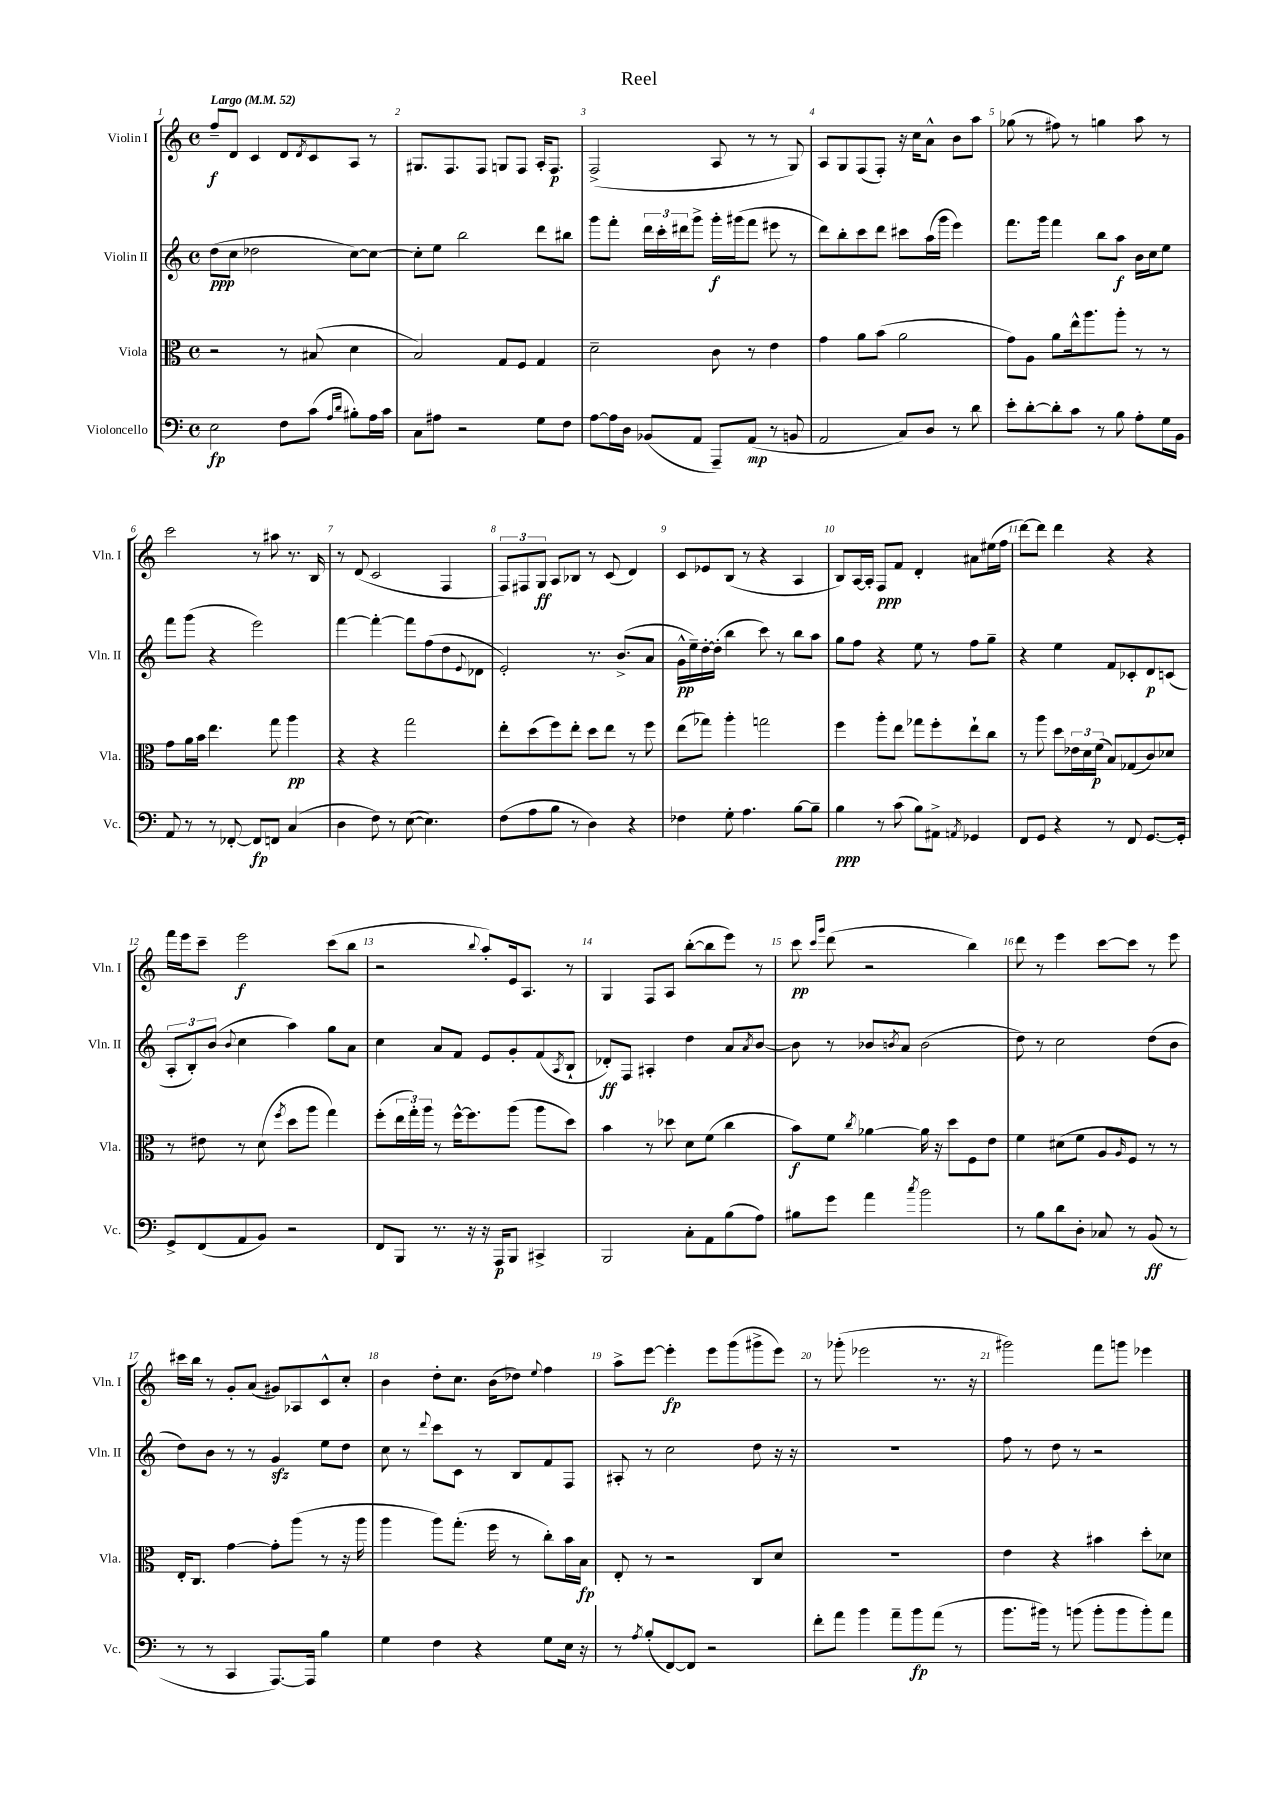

**kern	**kern	**kern	**kern
*staff4	*staff3	*staff2	*staff1
*clefF4	*clefC3	*clefG2	*clefG2
*k[]	*k[]	*k[]	*k[]
*M4/4	*M4/4	*M4/4	*M4/4
*met(c)	*met(c)	*met(c)	*met(c)
*MM52	*MM52	*MM52	*MM52
2E\	2r	(8dd\L	8ff~/L
.	.	8cc\J	8d/J
.	.	2dd-\	4c/
8F\L	8r	.	8d/L
.	.	.	8qd/
(8c\J	(8B#/	.	8c/
16qqA/LL	.	.	.
16qqd/JJ	.	.	.
8B#'\L)	4d\	[8cc\L)	8A/J
16A\L	.	8cc\_J	8r
16c\JJ	.	.	.
=	=	=	=
8C\L	2B/)	8cc'\]L	8.G#/L
8A#\J	.	8ee\J	.
.	.	.	8.F/
2r	.	2bb\	.
.	.	.	8F/J
.	8G/L	.	8G/L
.	8F/J	.	8F/J
8G\L	4G/	8ddd\L	16A'/LK
.	.	.	8.F/J
8F\J	.	8bb#\J	.
=	=	=	=
[8A\L	2d~\	8ggg\L	(2F^/
16A\]L	.	8fff'\J	.
16D\JJ	.	.	.
(8BB-/L	.	24ddd\LL	.
.	.	24ccc'\	.
.	.	24ddd#\J	.
8AA/J	.	8ggg^\J	.
8AAA~/L)	8c\	16ggg'\LL	8A/
.	.	(16ggg#\J	.
(8AA/J	8r	8fff\J	8r
8r	4e\	8eee#\	8r
8BB/	.	8r	8G/)
=	=	=	=
2AA/	4g\	8ddd\L)	8A/L
.	.	8bb'\	8G/
.	8a\L	8ccc\	(8F/
.	(8b\J	8ddd\J	8F'/J)
8C/L)	2a\	8ccc#\L	16r
.	.	.	16cc\LK
8D/J	.	(16aa\L	8a^^\J
.	.	16ggg\JJ	.
8r	.	4eee\)	8b\L
8d\	.	.	8aa\J
=	=	=	=
8e'\L	8g\L)	8.fff\L	(8gg-\
[8d'\	8A\J	.	8r
.	.	16ggg\Jk	.
8d'\]	8a\L	4fff\	8ff#\)
8c\J	16ee^^\k	.	8r
.	8.aa\	.	.
8r	.	8bb\L	4gg\
8B\	8aa'\J	8aa\J	.
8A'\L	8r	16b\LL	8aa\
.	.	16cc\J	.
16G\L	8r	8ee\J	8r
16BB\JJ	.	.	.
=	=	=	=
8AA/	8g\L	8fff\L	2ccc\
8r	16a\L	(8ggg\J	.
.	16b\JJ	.	.
8r	4.ee\	4r	.
[8FF-'/	.	.	.
8FF-/]L	.	2eee\)	8r
8FF/J	8gg\	.	8aa#\
(4C/	4aa\	.	8.r
.	.	.	16B/
=	=	=	=
4D\	4r	[4fff\	8r
.	.	.	(8d/
8F\)	4r	4fff'\_	2c/
8r	.	.	.
([8E\	2gg\	8fff\]L	.
4.E\])	.	(8ff\	.
.	.	8dd\	4F/
.	.	8qqe/	.
.	.	8d-\J	.
=	=	=	=
(8F\L	8ee'\L	2e'/)	12F/L)
.	.	.	12F#/
8A\	(8dd\	.	.
.	.	.	12G/J
8B\J	8ff\)	.	8A/L
8r	8ee'\J	.	8B-/J
4D\)	8dd\L	8.r	8r
.	8ee\J	.	(8c/
.	.	(8.b^/L	.
4r	8r	.	4d/)
.	8ff\	8a/J	.
=	=	=	=
4F-\	(8ee\L	16g^^\LL	8c/L
.	.	16ee~\)	.
.	8gg-\J)	[16dd'\	8e-/
.	.	(16dd'\]JJ	.
8G'\	4aa'\	4bb\	(8B/J
4.A\	.	.	8r
.	2gg\	8ccc\)	4r
.	.	8r	.
[8B\L	.	8bb\L	4A/
8B~\]J	.	8aa\J	.
=	=	=	=
4B\	4ff\	8gg\L	8B/L)
.	.	8ff\J	[16A/L
.	.	.	16A'/]JJ
8r	8aa'\L	4r	8F/L
(8c\	8ee\J	.	8f/J
8B\L)	8gg-\L	8ee\	4d'/
8AA#^\J	8ff'\	8r	.
8qAA/	.	.	.
4GG-/	8ee`\	8ff\L	8a#\L
.	8cc\J	8gg~\J	(16ee#\L
.	.	.	16ff\JJ
=	=	=	=
8FF/L	8r	4r	[8ddd\L)
8GG/J	8aa\	.	8ddd\]J
4r	8dd\L	4ee\	4ddd\
.	24e-\L	.	.
.	24d\	.	.
.	(24f\JJ	.	.
8r	8B/L)	8f/L	4r
8FF/	(8G-/	8c-'/	.
[8.GG/L	8c/)	8d/	4r
.	8d-/J	(8c/J	.
16GG'/]Jk	.	.	.
=	=	=	=
8GG^/L	8r	12A'/L	16fff\LL
.	.	.	16eee\J
.	.	12B'/)	.
(8FF/	8e#\	.	8ccc~\J
.	.	(12b/J	.
.	.	8qqb/	.
8AA/	8r	4cc\	2eee\
8BB/J)	(8d\	.	.
.	8qff/	.	.
2r	8dd\L	4aa\)	.
.	8aa\J	.	.
.	4gg\)	8gg\L	(8ccc\L
.	.	8a\J	8bb\J
=	=	=	=
8FF/L	(8ff'\L	4cc\	2r
8BBB/J	24ee\L	.	.
.	24gg'\)	.	.
.	24aa\JJ	.	.
8.r	8r	8a/L	.
.	[16ff^^\LK	8f/J	.
16r	8.ff\]	.	.
.	.	.	8qqbb/
16r	.	8e/L	8aa'/L)
16AAA/LK	.	.	.
8BBB/J	(8aa\J	8g'/	16e/k
.	.	.	8.A/J
4CC#^/	8aa\L	(8f/	.
.	.	8qA/	.
.	8dd\J)	8B`/J	8r
=	=	=	=
2BBB/	4b\	8d-'/L)	4G/
.	.	8F/J	.
.	8r	4A#'/	8F/L
.	8dd-\	.	8A/J
8C'\L	8d\L	4dd\	([8bb'\L
8AA\	(8f\J	.	8bb\]
(8B\	4cc\	8a/L	8eee\J)
.	.	8qa/	.
8A\J)	.	[8b/J	8r
=	=	=	=
8B#\L	8b\L)	8b\]	8ccc\
.	.	.	16qqccc/LL
.	.	.	16qqggg/JJ
8g\J	8f\J	8r	(8ddd\
.	8qcc/	.	.
4a\	[4a-\	8b-/L	2r
.	.	8qb/	.
.	.	8a/J	.
8qcc/	.	.	.
2b\	16a-\]	(2b\	.
.	16r	.	.
.	8dd\L	.	.
.	8F\	.	4bb\)
.	8e\J	.	.
=	=	=	=
8r	4f\	8dd\)	8ddd\
8B\L	.	8r	8r
8d\	(8d#\L	2cc\	4eee\
8D'\J	8f\J	.	.
8C-/	8A/L	.	[8ccc\L
.	16qqA/	.	.
8r	8F/J)	.	8ccc\]J
(8BB/	8r	(8dd\L	8r
8r	8r	8b\J	8eee\
=	=	=	=
8r	16E'/LK	8dd\L)	16ccc#\LL
.	8.C/J	.	16bb\JJ
8r	.	8b\J	8r
4CC/	[4g\	8r	8g'/L
.	.	8r	(8a/J
[8.AAA/L)	8g'\]L	4g/	8g#/L)
.	(8aa\J	.	8A-/
16AAA/]Jk	.	.	.
4B\	8r	8ee\L	8c^^/
.	16r	8dd\J	8cc'/J
.	16aa\	.	.
=	=	=	=
4G\	4aa\	8cc\	4b\
.	.	8r	.
.	.	8qqddd/	.
4F\	8aa\L)	8ccc\L	8dd'\L
.	(8.gg'\J	8c\J	8.cc\J
4r	.	8r	.
.	16ff\	.	(16b\LK
.	8r	8B/L	8dd-\J)
.	.	.	8qqee/
8G\L	8cc'\L)	8f/	4ff\
16E\Jk	16b\L	8F/J	.
16r	16B\JJ	.	.
=	=	=	=
8r	8E'/	8A#'/	8aa^\L
8qA/	.	.	.
(8B'/L	8r	8r	[8eee\J
[8FF/)	2r	2cc\	4eee'\]
8FF/]J	.	.	.
2r	.	.	8eee\L
.	.	.	(8ggg\
.	8C/L	8dd\	8ggg#^\
.	8d/J	16r	8eee\J)
.	.	16r	.
=	=	=	=
8f'\L	1r	1r	8r
8a\J	.	.	(8ggg-'\
4b\	.	.	2eee-\
8a~\L	.	.	.
8b\	.	.	.
(8a\J	.	.	8.r
8r	.	.	.
.	.	.	16r
=	=	=	=
8.b\L	4e\	8ff\	2ggg#\)
.	.	8r	.
16b#\Jk)	.	.	.
8r	4r	8dd\	.
(8b\	.	8r	.
8b'\L	4b#\	2r	8fff\L
8b\	.	.	8ggg\J
8b'\)	8dd'\L	.	4eee-\
8a\J	8d-\J	.	.
==	==	==	==
*-	*-	*-	*-
